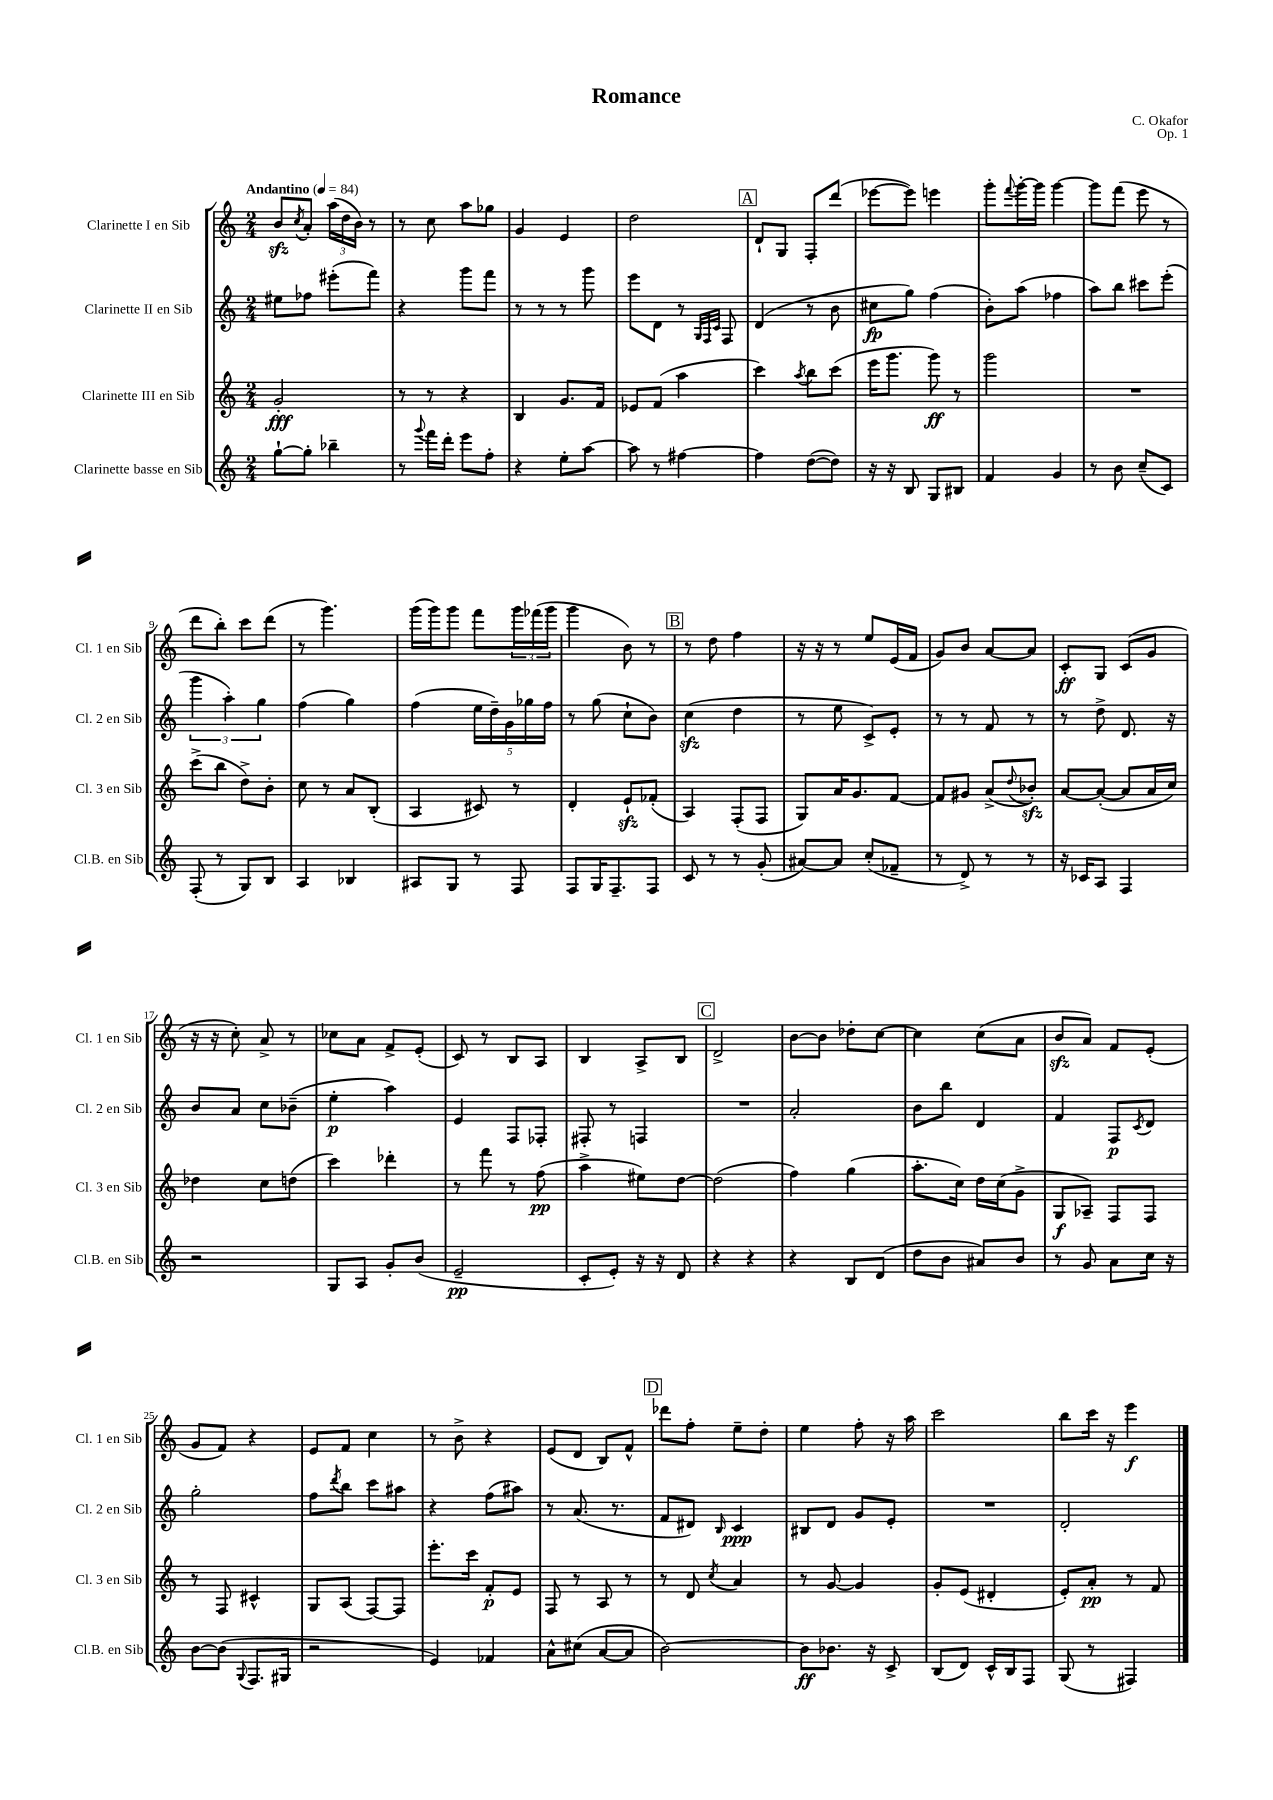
\header { title = "Romance" composer = "C. Okafor" opus = "Op. 1" }
<<
\new StaffGroup <<
\new Staff = "s0" \with { instrumentName = "Clarinette I en Sib" shortInstrumentName = "Cl. 1 en Sib" } {
    \clef treble \key c \major \numericTimeSignature \time 2/4 \tempo "Andantino" 4 = 84
    b'8\sfz \acciaccatura { c''8 } a'8-. \tuplet 3/2 { a''16( d''16 b'16) } r8 |
    r8 c''8 a''8 ges''8 |
    g'4 e'4 |
    d''2 |
    \mark \markup { \box "A" } d'8-! g8 f8-. d'''8( |
    ees'''8~ ees'''8) e'''4 |
    g'''8-. \appoggiatura { f'''8 } g'''16~-. g'''16 g'''4~ |
    g'''8 f'''8( e'''8 r8 |
    d'''8 b''8-.) c'''8 d'''8( |
    r8 g'''4.) |
    g'''16( g'''16) g'''8 f'''8 \tuplet 3/2 { g'''16 fes'''16( g'''16 } |
    g'''4 b'8) r8 |
    \mark \markup { \box "B" } r8 d''8 f''4 |
    r16 r16 r8 e''8 e'16( f'16 |
    g'8) b'8 a'8~ a'8 |
    c'8-.\ff g8 c'8( g'8 |
    r16 r16 c''8-.) a'8-> r8 |
    ces''8 a'8 f'8-> e'8-.( |
    c'8) r8 b8 a8 |
    b4 a8-> b8 |
    \mark \markup { \box "C" } d'2-> |
    b'8~ b'8 des''8-. c''8~ |
    c''4 c''8( a'8 |
    b'8\sfz a'8) f'8 e'8-.( |
    g'8 f'8) r4 |
    e'8 f'8 c''4 |
    r8 b'8-> r4 |
    e'8( d'8 b8) f'8-^ |
    \mark \markup { \box "D" } des'''8 f''8-. e''8-- d''8-. |
    e''4 f''8-. r16 a''16 |
    c'''2 |
    b''8 c'''16 r16 e'''4\f \bar "|." |
}
\new Staff = "s1" \with { instrumentName = "Clarinette II en Sib" shortInstrumentName = "Cl. 2 en Sib" } {
    \clef treble \key c \major \numericTimeSignature \time 2/4
    eis''8 fes''8 eis'''8-.( f'''8) |
    r4 g'''8 f'''8 |
    r8 r8 r8 g'''8 |
    e'''8 d'8 r8 \grace { g32 f32 c'32 } f8 |
    \mark \markup { \box "A" } d'4( r8 b'8 |
    cis''8\fp g''8) f''4( |
    b'8-.) a''8( fes''4 |
    a''8) b''8 cis'''8 e'''8-.( |
    \tuplet 3/2 { g'''4 a''4-.) g''4 } |
    f''4( g''4) |
    f''4( \tuplet 5/4 { e''16 d''16--) g'16 ges''16 f''16 } |
    r8 g''8( c''8-! b'8) |
    \mark \markup { \box "B" } c''4\sfz( d''4 |
    r8 e''8 c'8->) e'8-. |
    r8 r8 f'8 r8 |
    r8 d''8-> d'8. r16 |
    b'8 a'8 c''8 bes'8--( |
    e''4-.\p a''4) |
    e'4 f8 fes8-. |
    fis8-. r8 f4 |
    \mark \markup { \box "C" } R2 |
    a'2-. |
    b'8 b''8 d'4 |
    f'4 f8\p \acciaccatura { c'8 } d'8 |
    g''2-. |
    f''8 \acciaccatura { d'''8 } b''8 c'''8 ais''8 |
    r4 f''8( ais''8) |
    r8 a'8.( r8. |
    \mark \markup { \box "D" } f'8 dis'8) \grace { b16 } c'4\ppp |
    bis8 d'8 g'8 e'8-. |
    R2 |
    d'2-. \bar "|." |
}
\new Staff = "s2" \with { instrumentName = "Clarinette III en Sib" shortInstrumentName = "Cl. 3 en Sib" } {
    \clef treble \key c \major \numericTimeSignature \time 2/4
    g'2-.\fff |
    r8 r8 r4 |
    b4 g'8. f'16 |
    ees'8 f'8( a''4 |
    \mark \markup { \box "A" } c'''4) \acciaccatura { a''8 } b''8 c'''8( |
    e'''16 g'''8. g'''8\ff) r8 |
    g'''2 |
    R2 |
    c'''8->( b''8 d''8->) b'8-. |
    c''8 r8 a'8 b8-.( |
    a4 cis'8) r8 |
    d'4-. e'8-!\sfz fes'8-.( |
    \mark \markup { \box "B" } a4) f8-.( f8 |
    g8) a'16 g'8. f'8~ |
    f'8 gis'8 a'8->( \appoggiatura { d''8 } bes'8-.\sfz) |
    a'8~ a'8~-.( a'8 a'16 c''16) |
    des''4 c''8 d''8( |
    c'''4) des'''4-. |
    r8 f'''8 r8 f''8\pp( |
    a''4-> eis''8) d''8~ |
    \mark \markup { \box "C" } d''2( |
    f''4) g''4( |
    a''8.-. c''16) d''16 c''16( g'8-> |
    g8\f aes8--) f8 f8 |
    r8 f8 cis'4-^ |
    g8 a8( f8~) f8 |
    e'''8.-. c'''16 f'8-.\p e'8 |
    f8 r8 a8 r8 |
    \mark \markup { \box "D" } r8 d'8 \acciaccatura { c''8 } a'4 |
    r8 g'8~ g'4 |
    g'8-. e'8( dis'4-. |
    e'8-.) a'8-.\pp r8 f'8 \bar "|." |
}
\new Staff = "s3" \with { instrumentName = "Clarinette basse en Sib" shortInstrumentName = "Cl.B. en Sib" } {
    \clef treble \key c \major \numericTimeSignature \time 2/4
    g''8~-! g''8-. bes''4-- |
    r8 \appoggiatura { g'''8 } f'''16 d'''16-. e'''8 f''8-. |
    r4 e''8-. a''8~ |
    a''8 r8 fis''4~ |
    \mark \markup { \box "A" } fis''4 d''8~( d''8) |
    r16 r16 b8 g8 bis8 |
    f'4 g'4 |
    r8 b'8 c''8--( c'8) |
    f8-.( r8 g8) b8 |
    a4 bes4 |
    ais8 g8 r8 f8 |
    f8 g16 f8.-- f8 |
    \mark \markup { \box "B" } c'8 r8 r8 g'8-.( |
    ais'8~) ais'8 c''8-.( fes'8-- |
    r8 d'8->) r8 r8 |
    r16 ces'16 a8 f4 |
    r2 |
    g8 a8 g'8-. b'8( |
    e'2--\pp |
    c'8-. e'8-.) r16 r16 d'8 |
    \mark \markup { \box "C" } r4 r4 |
    r4 b8 d'8( |
    d''8 b'8 ais'8) b'8 |
    r8 g'8 a'8 c''16 r16 |
    b'8~ b'8( \appoggiatura { g8 } f8. gis16 |
    r2 |
    e'4) fes'4 |
    a'8-^ cis''8( a'8~ a'8 |
    \mark \markup { \box "D" } b'2~) |
    b'8\ff bes'8. r16 c'8-> |
    b8( d'8) c'16-^ b16 f8 |
    g8( r8 fis4) \bar "|." |
}
>>
>>
